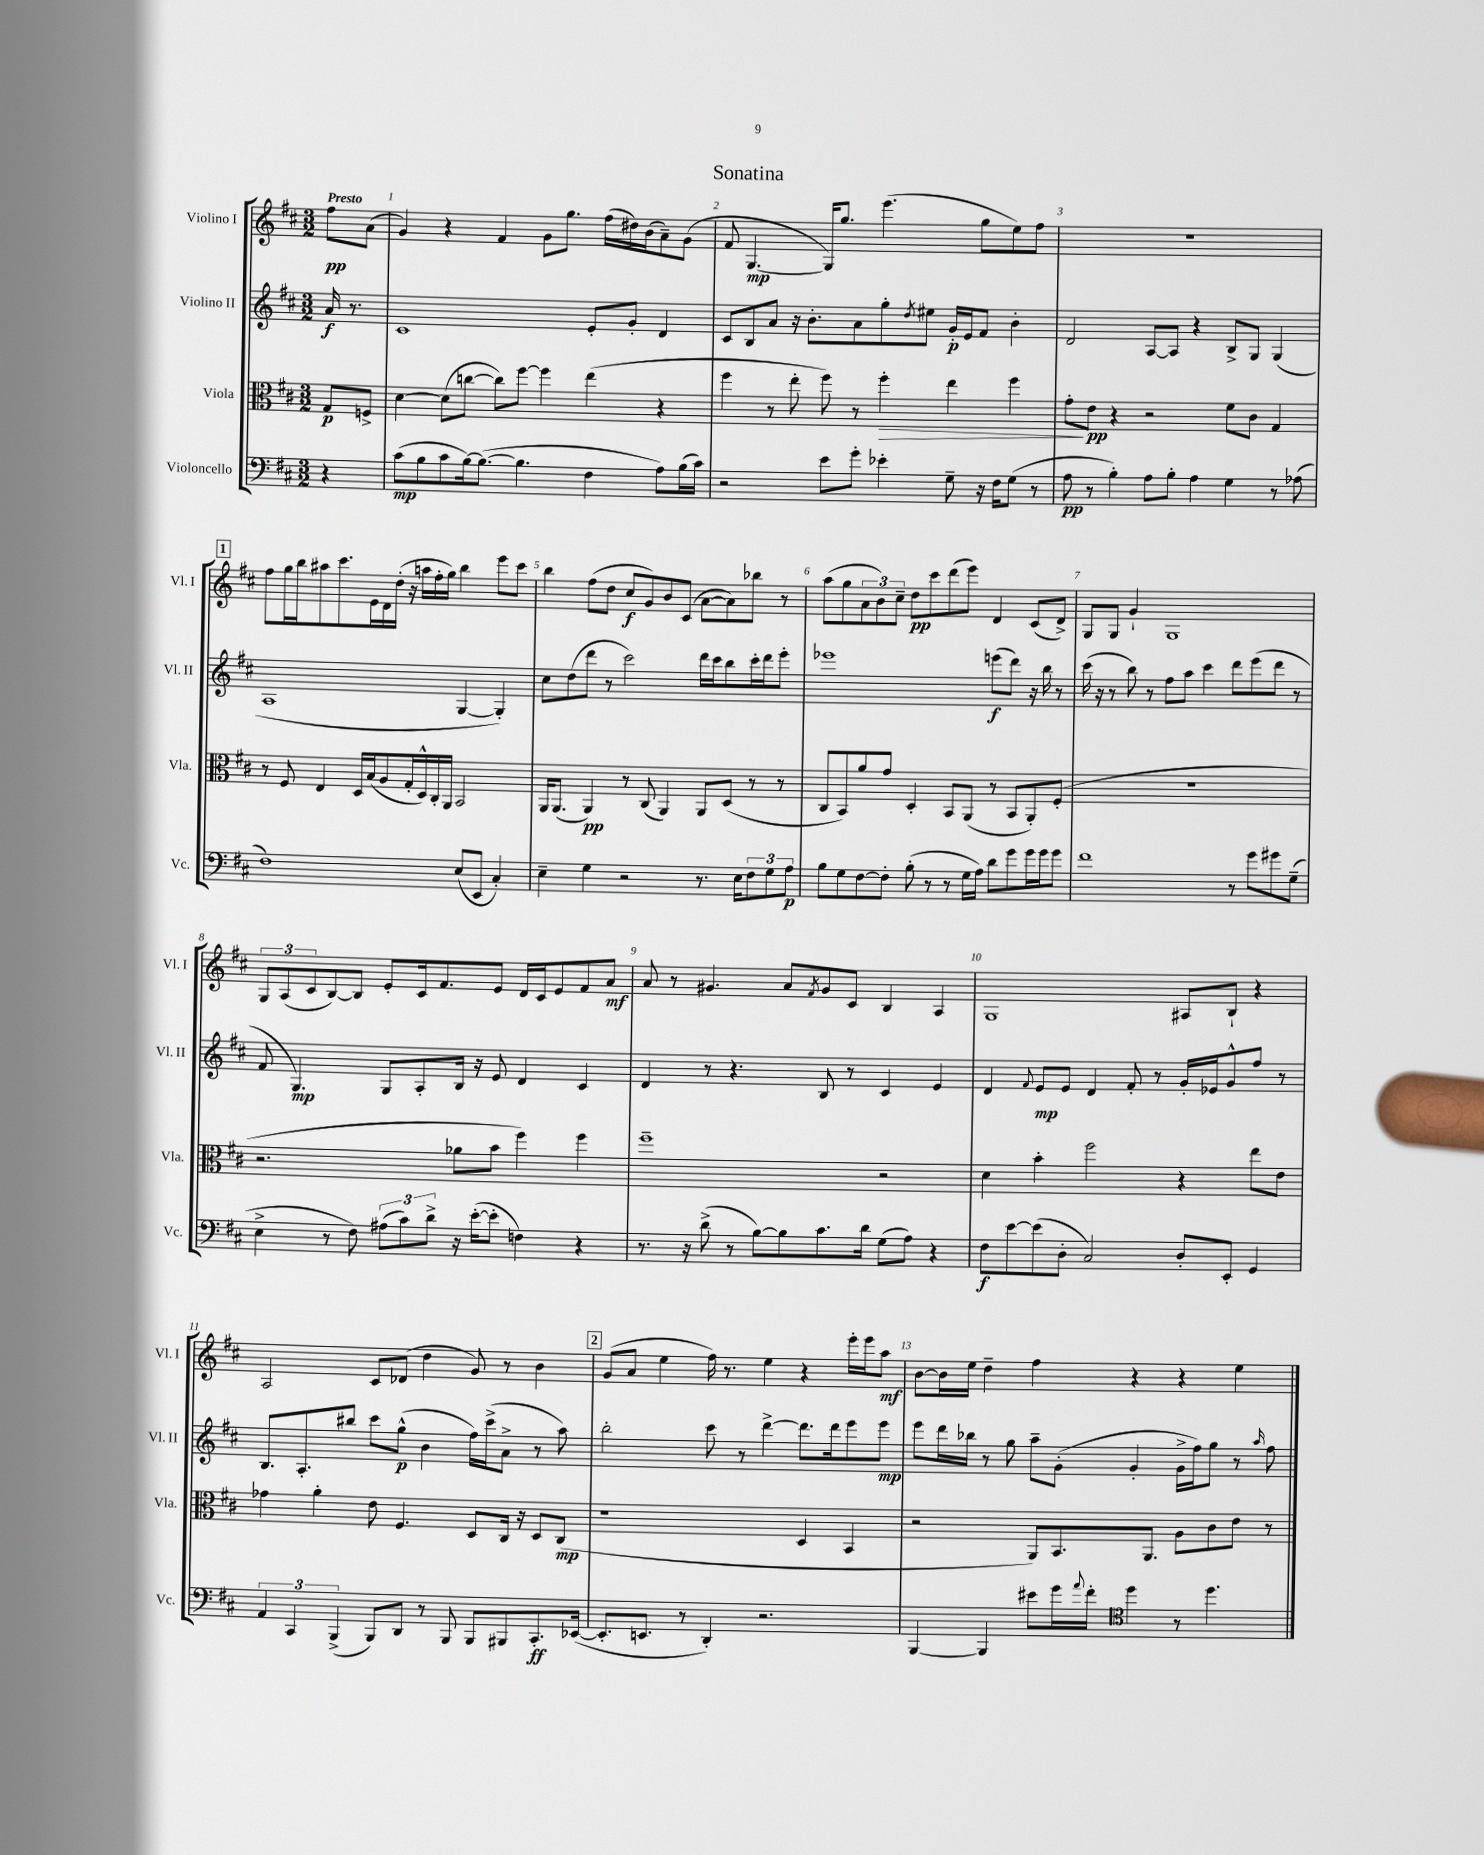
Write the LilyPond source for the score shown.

\header { title = "Sonatina" }
<<
\new StaffGroup <<
\new Staff = "s0" \with { instrumentName = "Violino I" shortInstrumentName = "Vl. I" } {
    \clef treble \key d \major \numericTimeSignature \time 3/2 \partial 4 \tempo "Presto"
    fis''8\pp a'8( |
    g'4) r4 fis'4 g'8 g''8. fis''16( dis''16) b'16( a'8--) g'8( |
    fis'8 g4.~\mp g16) g''8. e'''4.( g''8 e''8) fis''8 |
    R1. |
    \mark \markup { \box "1" } fis''8 g''16 b''16 ais''8 cis'''8. e'16 d'16 d''16-.( r16 a''16 fis''16-. g''16) b''4 e'''8 cis'''8 |
    b''4 fis''8( d''8 cis''8\f g'8) b'8 cis'8( a'8~ a'8) bes''8 r8 |
    a''8( g''8 \tuplet 3/2 { a'8 b'8) cis''8-- } d''8\pp cis'''8 d'''8( e'''8) d'4 cis'8( d'8->) |
    g8 g8 g'4-! g1 |
    \tuplet 3/2 { g8 a8( cis'8 } b8~) b8 e'8-. cis'16 fis'8. e'8 d'16 cis'16 e'8 fis'8 a'8\mf |
    a'8 r8 gis'4. a'8 \acciaccatura { fis'8 } gis'8 cis'8 b4 a4 |
    g1 ais8 b8-! r4 |
    a2 cis'8 des'8( d''4 g'8) r8 b'4 |
    \mark \markup { \box "2" } g'8( a'8 e''4 fis''16) r8. e''4 r4 e'''16-. e'''16 a''8\mf |
    b'8~ b'16 e''16 d''4-- fis''4 r4 r4 e''4 \bar "|." |
}
\new Staff = "s1" \with { instrumentName = "Violino II" shortInstrumentName = "Vl. II" } {
    \clef treble \key d \major \numericTimeSignature \time 3/2 \partial 4
    a'16\f r8. |
    cis'1 e'8-. g'8-. d'4 |
    cis'8 b8 a'8 r16 b'8.-. a'8 g''8-. \acciaccatura { d''8 } eis''8 g'16-.\p e'16 fis'8 b'4-. |
    d'2 a8~ a8 r4 b8-> g8 g4( |
    \mark \markup { \box "1" } a1 g4~ g4-.) |
    cis''8 d''8( d'''8 r8 cis'''2) d'''16 cis'''16 b''8 cis'''16-. d'''16 e'''8-. |
    ees'''1 e'''8\f( d'''8) r16 b''16 r8 |
    cis'''16( r16 r8 b''8) r8 fis''8 a''8 cis'''4 d'''8 e'''8( d'''8 r8 |
    fis'8 g4.\mp) g8 a8-. b16 r16 e'8 d'4 cis'4 |
    d'4 r8 r4. b8 r8 cis'4 e'4 |
    d'4 \appoggiatura { fis'8 } e'8\mp e'8 d'4 fis'8-. r8 g'16-. ees'16 g'8-^ fis''8 r8 |
    b8. a8.-. bis''8 cis'''8 g''8-^\p( b'4 fis''16) cis'''16->( a'8-> r8 a''8) |
    \mark \markup { \box "2" } b''2-. cis'''8 r8 d'''4~-> d'''8. d'''16 e'''8 e'''8\mp |
    e'''8 d'''16 bes''16 r8 g''8 a''8-- g'8-.( g'4-. g'16-> fis''16) g''8 r8 \grace { a''16 } fis''8 \bar "|." |
}
\new Staff = "s2" \with { instrumentName = "Viola" shortInstrumentName = "Vla." } {
    \clef alto \key d \major \numericTimeSignature \time 3/2 \partial 4
    g8\p f8-> |
    d'4~ d'8( c''8~ c''8) fis''8~ fis''4 e''4( r4 |
    fis''4 r8 e''8-. fis''8) r8 fis''4-.\> e''4 fis''4 |
    g'8-.\! e'8\pp r4 r2 fis'8 cis'8 g4 |
    \mark \markup { \box "1" } r8 fis8 e4 d16 b16( a8 g16-. d16-^) cis16-. a,16 b,2 |
    a,16 a,8.( a,4\pp) r8 cis8( a,4) a,8 d8( r8 r8 |
    cis8 b,8) a'8 g'8 d4-. b,8 a,8( r8 b,8 a,8-.) fis8-.( |
    R1. |
    r2. aes'8 b'8 fis''4) fis''4 |
    fis''1-- r2 |
    d'4 b'4-. fis''2 r4 e''8 e'8 |
    ges'4 a'4-. e'8 fis4. d8 cis16 r16 d8 cis8\mp( |
    \mark \markup { \box "2" } r1 d4 b,4 |
    r2 a,8) b,8. a,8. a8 cis'8 e'8 r8 \bar "|." |
}
\new Staff = "s3" \with { instrumentName = "Violoncello" shortInstrumentName = "Vc." } {
    \clef bass \key d \major \numericTimeSignature \time 3/2 \partial 4
    r4 |
    cis'8\mp( b8 cis'8 b16~) b8.~( b4. fis4 a8) b16( cis'16) |
    r2 e'8 g'8-. ees'4-. g8-- r16 fis16 g8( r8 |
    a8\pp r8 b4-.) a8 b8-. a4 g4 r8 aes8( |
    \mark \markup { \box "1" } fis1) e8( e,8 cis4-.) |
    e4-- g4 r2 r8. e16 \tuplet 3/2 { fis8 g8 a8\p } |
    b8 g8 fis8~ fis8-. b8-.( r8 r8 g16 a16) d'8 g'8 g'16 g'16 g'8 |
    fis'1 r8 g'8 gis'8 g8--( |
    e4-> r8 fis8) \tuplet 3/2 { ais8( cis'8) d'8-> } r16 e'16~-.( e'8-. f4) r4 |
    r8. r16 d'8->( r8 b8~) b8 cis'8. d'16 g8( a8) r4 |
    fis8\f e'8~ e'8( d8-. cis2) d8-. e,8-. g,4 |
    \tuplet 3/2 { a,4 cis,4 b,,4->( } b,,8) d,8 r8 b,,8 b,,8 bis,,8 cis,8.-.\ff ees,16~( |
    \mark \markup { \box "2" } ees,8.-. e,8. r8 d,4-.) r2. |
    b,,4~ b,,4 eis'8 g'16 \appoggiatura { a'8 } fis'16-. \clef tenor d''4 r8 d''4. \bar "|." |
}
>>
>>
\layout { \context { \Score \override BarNumber.break-visibility = ##(#f #t #t) barNumberVisibility = #all-bar-numbers-visible } }
